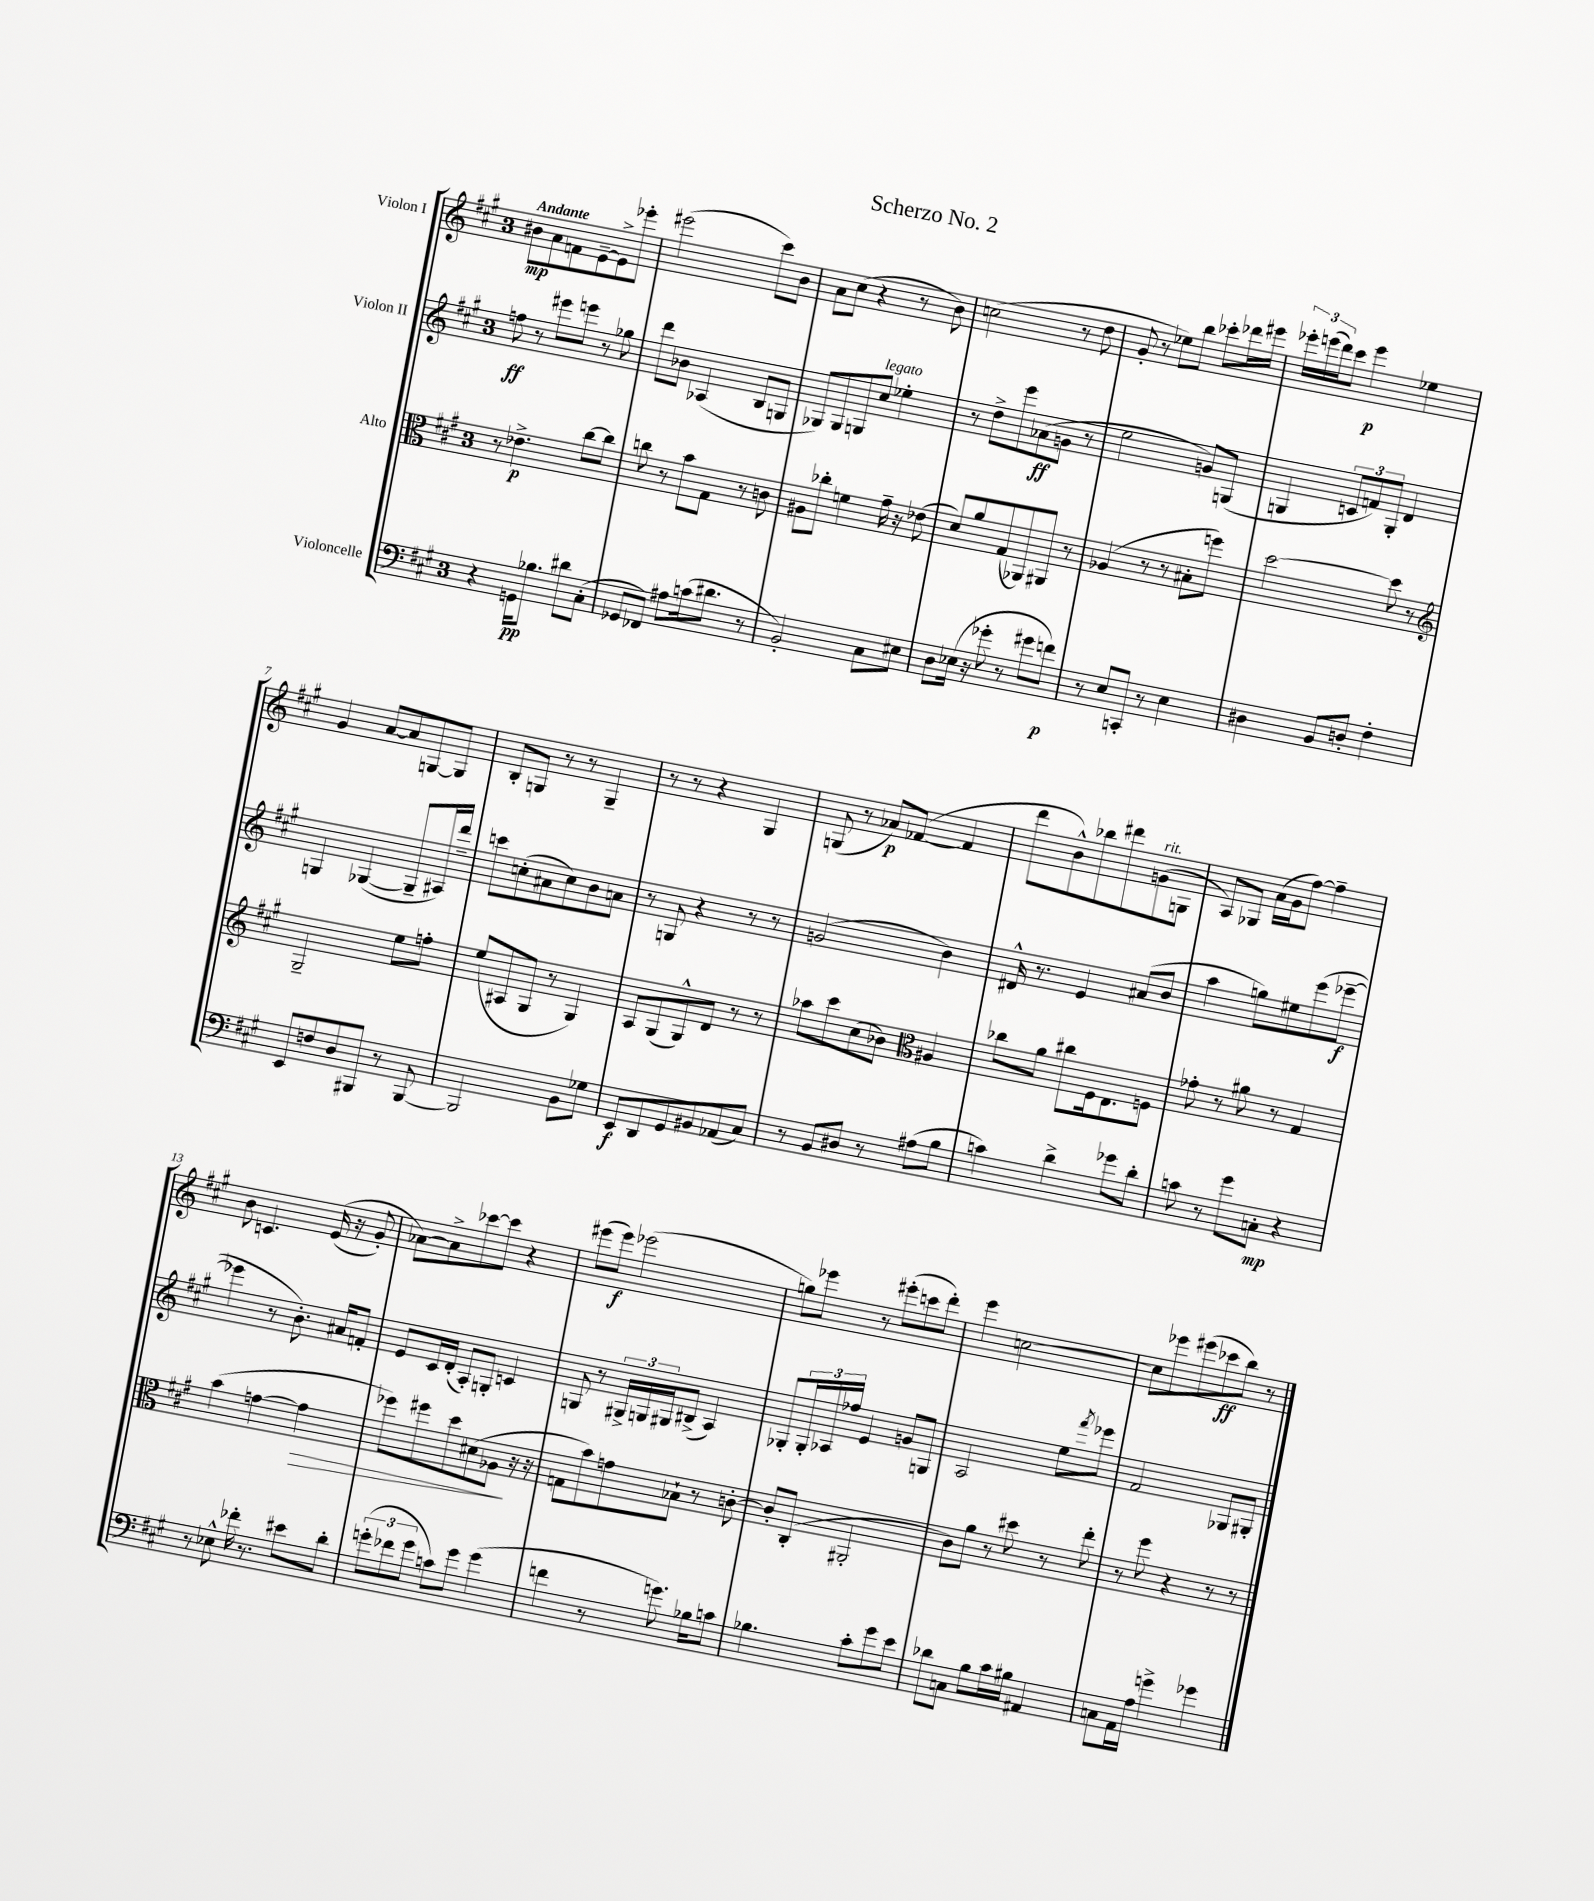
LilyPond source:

\header { title = "Scherzo No. 2" }
<<
\new StaffGroup <<
\new Staff = "s0" \with { instrumentName = "Violon I" } {
    \clef treble \key a \major \once \override Staff.TimeSignature.style = #'single-digit \time 3/4 \tempo "Andante"
    bis'8\mp a'8 f'8 e'8~-- e'8-> ees'''8-. |
    eis'''2( cis'''8) b'8 |
    a'8 cis''8( r4 r8 b'8) |
    c''2( r8 d''8 |
    gis'8-. r8 ees''8) b''8 ces'''8-. des'''16 eis'''16 |
    \tuplet 3/2 { ees'''16-. e'''16( d'''16) } cis'''8 e'''4\p ees''4 |
    gis'4 a'8~ a'8 g8~ g8 |
    b8-. g8 r8 r8 g4-- |
    r8 r8 r4 gis4 |
    g8( r8 aes'8\p) fes'8~( fes'4 |
    d'''8 b'8-^) bes''8 dis'''8 g'8^\markup { \italic "rit." }( g8 |
    a8) ges8 a'16( gis'16 fis''8~) fis''4-- |
    b'8 c'4. e'16(\( r16 gis'8-.) |
    aes'8~\) aes'8-> ces'''8~ ces'''8 r4 |
    eis'''8( eis'''8\f) ees'''2( |
    g''8) ees'''8 r8 eis'''8-.( c'''8 d'''8-.) |
    e'''4 c''2~ |
    c''8 ees'''8 eis'''8( ces'''8\ff b''8) r8 \bar "|." |
}
\new Staff = "s1" \with { instrumentName = "Violon II" } {
    \clef treble \key a \major \once \override Staff.TimeSignature.style = #'single-digit \time 3/4
    f''8\ff r8 eis'''8 e'''8 r8 ges''8 |
    d'''8 bes'8 aes4( b8 g8 |
    ges8) ges8 g8 cis''8^\markup { \italic "legato" } ees''4-. |
    r8 d''8-> e'''8 aes'8\ff( g'8 r8 |
    e''2 g'8) g8( |
    g4 \tuplet 3/2 { c'8 f'8) g8-. } d'4 |
    g4 ges4~( ges8-- ais16) d'''16-- |
    c'''8 c''8-.( ais'8 c''8) b'8 a'8 |
    r8 g8 r4 r8 r8 |
    g'2( b'4) |
    dis'16-^ r8. e'4 ais'8( b'8 |
    a''4 g''8) eis''8 e'''8( ees'''8~--\f |
    ees'''4 r8 b'8.-.) ais'16 f'8-. |
    e'8 cis'16 d'16-.( a8-.) g8-. c'4 |
    g8 r8 \tuplet 3/2 { gis16-> g16 gis16 } bis8->( a4) |
    ges8-. \tuplet 3/2 { ges16-. aes16 fes''16 } e'4 g'8 g8 |
    a2 e''8 \acciaccatura { fis'''8 } ees'''8 |
    fis'2 ges8 gis8-. \bar "|." |
}
\new Staff = "s2" \with { instrumentName = "Alto" } {
    \clef alto \key a \major \once \override Staff.TimeSignature.style = #'single-digit \time 3/4
    r8 ees'4.->\p cis''8~ cis''8 |
    c''8 r8 b'8 gis8 r8 c'8 |
    ais8 ces''8-. f'4 gis'16-- r16 ees'8( |
    d'8) a'8 gis8( aes,8) ais,8 r8 |
    aes4( r8 r8 bis8-. f''8) |
    d''2~ d''8 r8 |
    \clef treble gis2-- e''8 f''8-. |
    e''8( ais8 gis8 r8 gis4) |
    a8 gis8( gis8-^) d'8 r8 r8 |
    aes''8 cis'''8 cis''8( bes'8) \clef alto ais4 |
    ces''8 a'8 cis''8 fis16 e8. f8 |
    ges'8-. r8 ais'8 r8 gis4 |
    b'4( g'4~ g'4\> |
    fes''8) fis''8 d''8 dis'8( aes8\! r16 r16 |
    g8 b'8) g'8 bes8-! r8 c'8~-. |
    c'8-. cis8-.( ais,2-. |
    cis'8) a'8 r8 dis''8 r8 e''8-. |
    r8 fis''8 r4 r8 r8 \bar "|." |
}
\new Staff = "s3" \with { instrumentName = "Violoncelle" } {
    \clef bass \key a \major \once \override Staff.TimeSignature.style = #'single-digit \time 3/4
    r4 g,16\pp bes8. dis'8 cis8-.( |
    ges,8 fes,8) ais8 c'16( dis'8. r8 |
    b,2-.) cis8 eis8 |
    d8 ees16( r16 ges'8-. r8 gis'8 f'8\p) |
    r8 e8 c,8-. r8 e4 |
    dis4 b,8 d8-. fis4-. |
    e,8 f8 d8 bis,,8 r8 bis,,8~ |
    bis,,2 b,8 ges8 |
    e,8\f d,8 gis,8 bis,8 aes,8( cis8) |
    r8 b,8 dis8 r8 ais8( b8 |
    c'4) d'4-> ges'8 d'8-. |
    c'8 r8 gis'8 c8-.\mp r4 |
    r8 ees8-^ fes'16-. r8. eis'8 d'8-. |
    \tuplet 3/2 { g'8-.( fes'8 g'8 } c'8) g'8 g'4( |
    f'4 r8 g'8.) bes16 c'8 |
    bes4. cis'8-. gis'8 e'8 |
    des'8 c8 b8 cis'16 bis16 ais,4 |
    c8 a,16 a16 g'4-> ges'4 \bar "|." |
}
>>
>>
